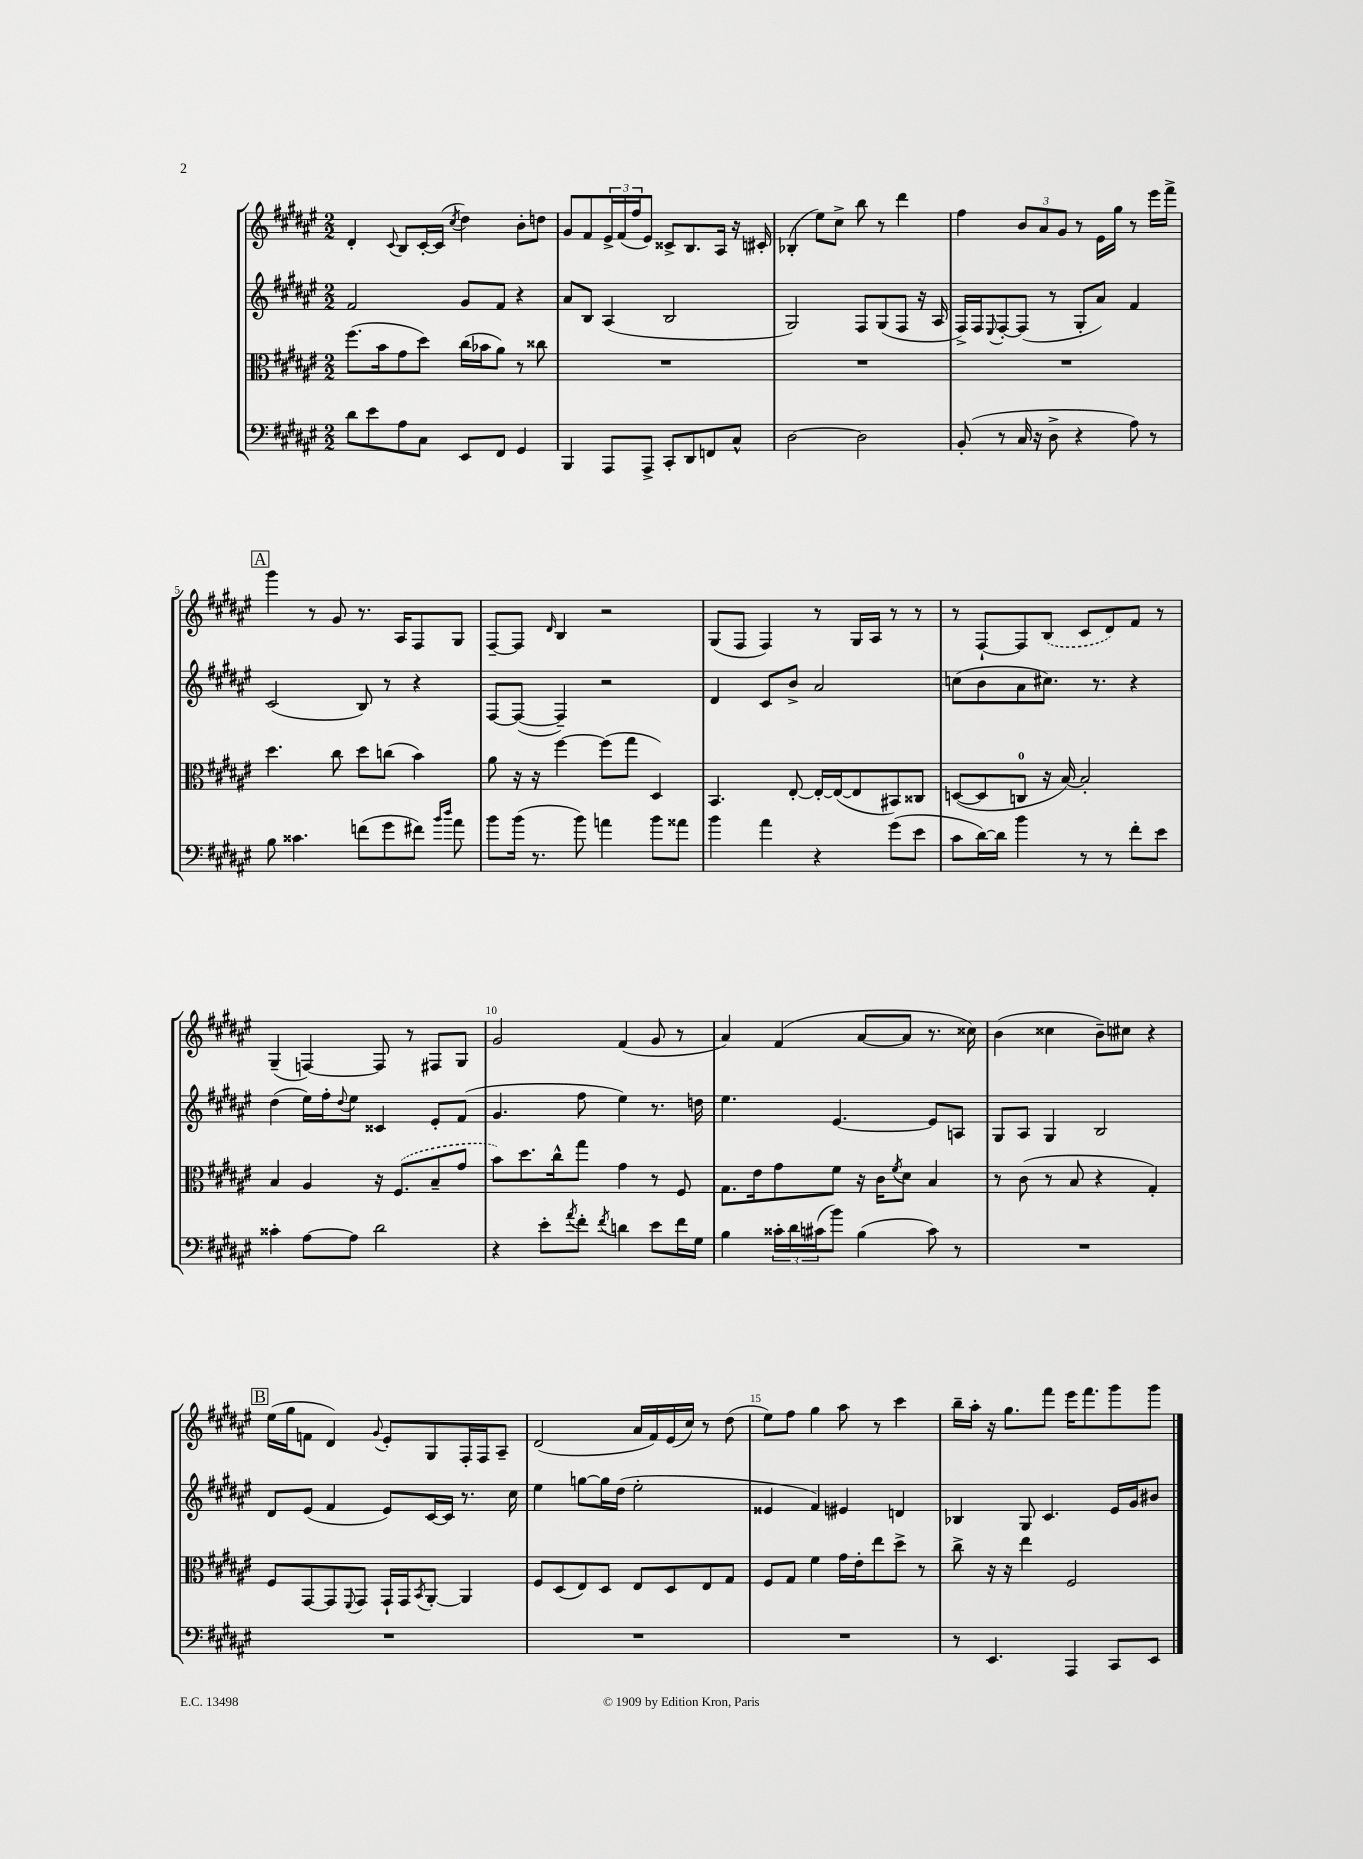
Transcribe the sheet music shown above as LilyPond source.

<<
\new StaffGroup <<
\new Staff = "s0" {
    \clef treble \key fis \major \numericTimeSignature \time 2/2
    dis'4-. \appoggiatura { cis'8 } b8 cis'16~-. cis'16( \acciaccatura { cis''8 } dis''4) b'8-. d''8 |
    gis'8 fis'8 \tuplet 3/2 { eis'16-> fis'16( fis''16 } eis'8) cisis'8-> b8. ais16 r16 cis'16-. |
    bes4-.( eis''8) cis''8-> b''8 r8 dis'''4 |
    fis''4 \tuplet 3/2 { b'8 ais'8 gis'8 } r8 eis'16 gis''16 r8 eis'''16 fis'''16-> |
    \mark \markup { \box "A" } gis'''4 r8 gis'8 r8. ais16 fis8 gis8 |
    fis8~-- fis8 \grace { dis'16 } b4 r2 |
    gis8( fis8 fis4) r8 gis16 ais16 r8 r8 |
    r8 fis8~-! fis8 \once \slurDashed b8( cis'8 dis'8) fis'8 r8 |
    gis4--( f4~) f8 r8 fis8 gis8 |
    gis'2 fis'4( gis'8 r8 |
    ais'4) fis'4( ais'8~ ais'8 r8. cisis''16) |
    b'4( cisis''4 b'8--) cis''8 r4 |
    \mark \markup { \box "B" } eis''16( gis''16 f'8 dis'4) \appoggiatura { gis'8 } eis'8-. gis8 fis16-. fis16 ais8-- |
    dis'2( ais'16 fis'16) eis'16( cis''16) r8 dis''8( |
    eis''8) fis''8 gis''4 ais''8 r8 cis'''4 |
    b''16-- ais''16-. r16 gis''8. fis'''8 eis'''16 fis'''8. gis'''8 gis'''8 \bar "|." |
}
\new Staff = "s1" {
    \clef treble \key fis \major \numericTimeSignature \time 2/2
    fis'2 gis'8 fis'8 r4 |
    ais'8 b8 ais4( b2 |
    gis2) fis8 gis8( fis8 r16 ais16 |
    fis16->) fis16 \appoggiatura { eis8 } fis8~-. fis8( r8 gis8-. ais'8) fis'4 |
    \mark \markup { \box "A" } cis'2( b8) r8 r4 |
    fis8~ fis8~( fis4--) r2 |
    dis'4 cis'8 b'8-> ais'2 |
    c''8( b'8 ais'8 cis''8.) r8. r4 |
    dis''4( eis''16) fis''16-. \appoggiatura { dis''8 } eis''8 cisis'4 eis'8-. fis'8( |
    gis'4. fis''8 eis''4) r8. d''16 |
    eis''4. eis'4.~ eis'8 a8 |
    gis8 ais8 gis4 b2 |
    \mark \markup { \box "B" } dis'8 eis'8( fis'4 eis'8) cis'16~ cis'16 r8. cis''16 |
    eis''4 g''8~ g''16 dis''16( eis''2-. |
    eisis'4 fis'4) eis'4 d'4 |
    bes4 gis8 cis'4. eis'16 gis'16 bis'8 \bar "|." |
}
\new Staff = "s2" {
    \clef alto \key fis \major \numericTimeSignature \time 2/2
    fis''8.( b'16 gis'8 dis''8) cis''16( bes'16 ais'8) r8 cisis''8 |
    R1 |
    R1 |
    R1 |
    \mark \markup { \box "A" } dis''4. cis''8 dis''8 c''8( b'4) |
    ais'8 r16 r16 fis''4~ fis''8( gis''8 dis4) |
    b,4. eis8~-. eis16~-. eis16~( eis8 bis,8) cisis8 |
    d8~( d8 c8-0 r16 b16~) b2-. |
    b4 ais4 r16 \once \slurDashed fis8.( b8-- gis'8 |
    b'8) dis''8. cis''16-^ gis''8 gis'4 r8 fis8 |
    gis8. eis'16 gis'8 fis'8 r16 cis'16 \acciaccatura { fis'8 } dis'8 b4 |
    r8 cis'8( r8 b8 r4 gis4-.) |
    \mark \markup { \box "B" } fis8 gis,8~ gis,8 \appoggiatura { fis,8 } gis,8 gis,16-! gis,16 \acciaccatura { b,8 } ais,8~-. ais,4 |
    fis8 dis8( eis8) dis8 eis8 dis8 eis8 gis8 |
    fis8 gis8 fis'4 gis'16 eis'16-. eis''8 dis''8-> r8 |
    cis''8-> r16 r16 eis''4 fis2 \bar "|." |
}
\new Staff = "s3" {
    \clef bass \key fis \major \numericTimeSignature \time 2/2
    dis'8 eis'8 ais8 cis8 eis,8 fis,8 gis,4 |
    b,,4 ais,,8 ais,,8-> cis,8-. dis,8 f,8 cis8-^ |
    dis2~ dis2 |
    b,8-.( r8 cis16 r16 dis8-> r4 ais8) r8 |
    \mark \markup { \box "A" } b8 cisis'4. f'8( gis'8 fis'8) \grace { b'16 dis''16 } ais'8 |
    b'8 b'16( r8. b'8) a'4 b'8 aisis'8 |
    b'4 ais'4 r4 gis'8( eis'8 |
    cis'8 dis'16~) dis'16 b'4 r8 r8 fis'8-. eis'8 |
    cisis'4-. ais8~ ais8 dis'2 |
    r4 eis'8-. \acciaccatura { ais'8 } fis'8-. \acciaccatura { fis'8 } d'4 eis'8 fis'16 gis16 |
    b4 \tuplet 3/2 { cisis'16-. dis'16 cis'16( } b'8) b4( cis'8) r8 |
    R1 |
    \mark \markup { \box "B" } R1 |
    R1 |
    R1 |
    r8 eis,4. ais,,4 cis,8 eis,8 \bar "|." |
}
>>
>>
\layout { \context { \Score \override BarNumber.break-visibility = ##(#f #t #t) barNumberVisibility = #(every-nth-bar-number-visible 5) } }
